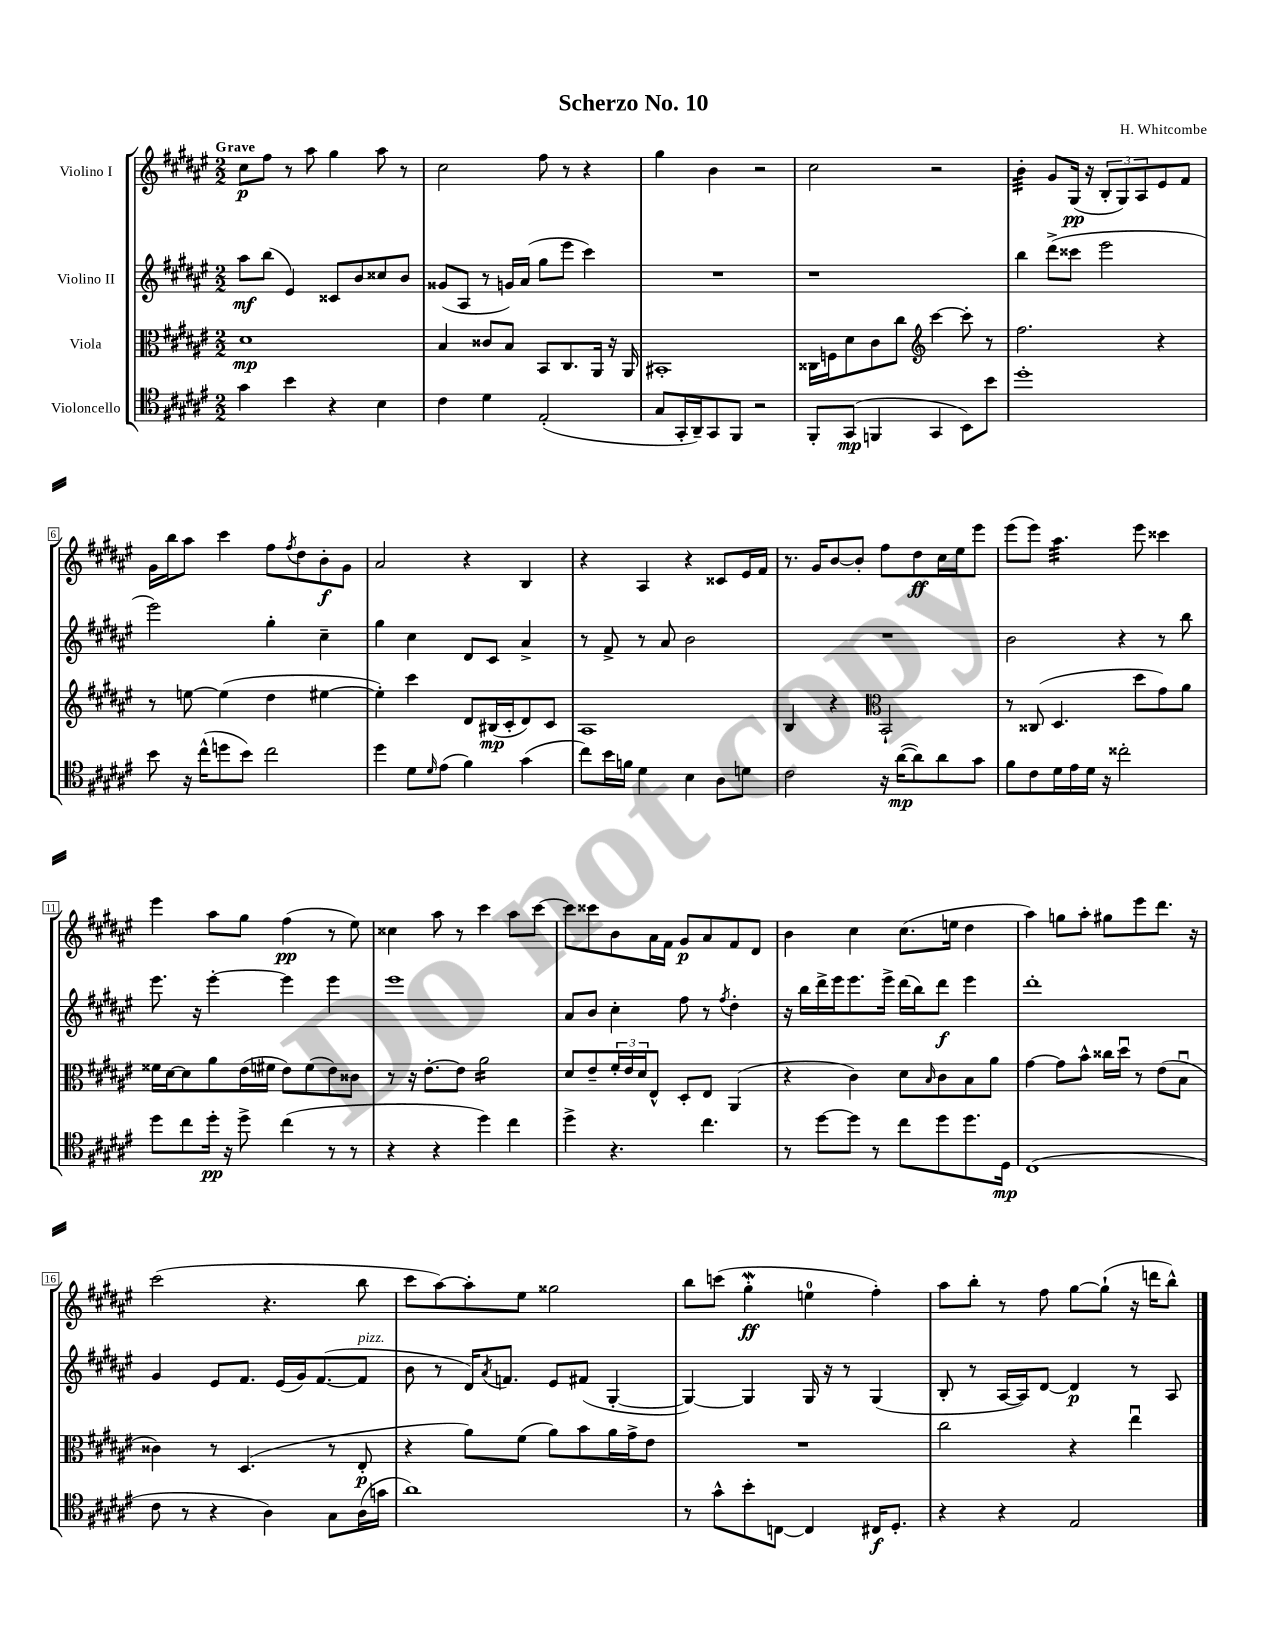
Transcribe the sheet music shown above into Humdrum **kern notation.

**kern	**kern	**kern	**kern
*staff4	*staff3	*staff2	*staff1
*clefC4	*clefC3	*clefG2	*clefG2
*k[f#c#g#d#a#e#]	*k[f#c#g#d#a#e#]	*k[f#c#g#d#a#e#]	*k[f#c#g#d#a#e#]
*M2/2	*M2/2	*M2/2	*M2/2
4g#\	1d#	8aa#\L	8cc#\L
.	.	(8bb\J	8ff#\J
4b\	.	4e#/)	8r
.	.	.	8aa#\
4r	.	8c##/L	4gg#\
.	.	8b/	.
4B\	.	8cc##/	8aa#\
.	.	8b/J	8r
=	=	=	=
4c#\	4B/	(8g##/L	2cc#\
.	.	8A#/J	.
4d#\	8c##/L	8r	.
.	8B/J	16g/LL)	.
.	.	(16a#/JJ	.
(2E#'/	8BB/L	8gg#\L	8ff#\
.	8.C#/	8eee#\J	8r
.	.	4ccc#\)	4r
.	16AA#/Jk	.	.
.	16r	.	.
.	16AA#/	.	.
=	=	=	=
8G#/L	1BB#'	1r	4gg#\
16GG#'/L	.	.	.
16AA#~/J)	.	.	.
8GG#/	.	.	4b\
8FF#/J	.	.	.
2r	.	.	2r
=	=	=	=
8FF#'/L	16C##\LL	1r	2cc#\
.	16F\J	.	.
(8GG#/J	8d#\	.	.
4FF/	8c#\	.	.
.	8cc#\J	.	.
*	*clefG2	*	*
4GG#/	[4ccc#\	.	2r
8BB\L)	8ccc#'\]	.	.
8b\J	8r	.	.
=	=	=	=
1dd#'	2.ff#\	4bb\	4b'\
.	.	(8ddd#^\L	8g#/L
.	.	8ccc##\J	(16G#/Jk
.	.	.	16r
.	.	2eee#\	12B'/L
.	.	.	12G#/)
.	.	.	12A#/
.	4r	.	8e#/
.	.	.	8f#/J
=	=	=	=
8b\	8r	2eee#\)	16g#\LL
.	.	.	16bb\J
16r	[8ee\	.	8aa#\J
(16cc#^^\LK	.	.	.
8dd\	(4ee\]	.	4ccc#\
8b\J)	.	.	.
2cc#\	4dd#\	4gg#'\	8ff#\L
.	.	.	8qff#/
.	.	.	8dd#\
.	[4ee#\	4cc#~\	8b'\
.	.	.	8g#\J
=	=	=	=
4dd#\	4ee#'\])	4gg#\	2a#/
8d#\L	4ccc#\	4cc#\	.
16qqd#/	.	.	.
(8e#\J	.	.	.
4f#\)	8d#/L	8d#/L	4r
.	(16B#/L	8c#/J	.
.	16c#'/J	.	.
(4g#\	8d#/)	4a#^/	4B/
.	8c#/J	.	.
=	=	=	=
8cc#\L)	1A#	8r	4r
16b\L	.	8f#^/	.
16f\JJ	.	.	.
4d#\	.	8r	4A#/
.	.	8a#/	.
4B\	.	2b\	4r
8A#\L	.	.	8c##/L
8d\J	.	.	16e#/L
.	.	.	16f#/JJ
=	=	=	=
2c#\	4B/	1r	8.r
.	.	.	16g#/LK
.	4r	.	[8b/
.	.	.	8b'/]J
*	*clefC3	*	*
16r	2BB`/	.	8ff#\L
([16a#\LK	.	.	.
8a#\])	.	.	8dd#\
8a#\	.	.	16cc#\L
.	.	.	16ee#\J
8g#\J	.	.	8eee#\J
=	=	=	=
8f#\L	8r	2b\	(8eee#\L
8c#\	(8C##/	.	8eee#\J)
16d#\L	4.D#/	.	4.aa#\
16e#\	.	.	.
16d#\JJ	.	.	.
16r	.	.	.
2cc##'\	.	4r	.
.	8dd#\L	.	8eee#\
.	8g#\)	8r	4ccc##\
.	8a#\J	8bb\	.
=	=	=	=
8dd#\L	16f##\LL	8.eee#\	4eee#\
.	[16d#\J	.	.
8cc#\	8d#\]	.	.
.	.	16r	.
16dd#'\Jk	8a#\	[4eee#'\	8aa#\L
16r	.	.	.
8dd#^\	(16e#\L	.	8gg#\J
.	16f#\JJ	.	.
(4cc#\	8e#\L)	4eee#\]	(4ff#\
.	(8f#\	.	.
8r	8e#\)	4eee#\	8r
8r	8c##\J	.	8ee#\)
=	=	=	=
4r	8r	1eee#	4cc##\
.	16r	.	.
.	[8.e#'\L	.	.
4r	.	.	8aa#\
.	8e#\]J	.	8r
4dd#\)	2a#\	.	4ccc#\
4cc#\	.	.	8aa#\L
.	.	.	[8ccc#\J
=	=	=	=
4dd#^\	8d#/L	8a#/L	8ccc#\]L
.	8e#~/	8b/J	8ccc##\
4.r	24f#'/L	4cc#'\	8b\
.	24e#/	.	.
.	24d#/J	.	.
.	8E#^^/J	.	16a#\L
.	.	.	16f#\JJ
.	8D#'/L	8ff#\	8g#/L
4.cc#\	8E#/J	8r	8a#/
.	.	8qff#/	.
.	(4AA#/	4dd#'\	8f#/
.	.	.	8d#/J
=	=	=	=
8r	4r	16r	4b\
.	.	16bb\LL	.
[8dd#\L	.	16ddd#^\	.
.	.	16eee#\J	.
8dd#\]J	4c#\)	8.eee#\	4cc#\
8r	.	.	.
.	.	16eee#^\Jk	.
8cc#\L	8d#\L	(16ddd#\LL	(8.cc#\L
.	.	16bb\J)	.
.	16qqB/	.	.
8dd#\	8c#\	8ddd#\J	.
.	.	.	16ee\Jk
8.dd#\	8B\	4eee#\	4dd#\
.	8a#\J	.	.
16D#\Jk	.	.	.
=	=	=	=
(1C#	[4g#\	1ddd#'	4aa#\)
.	8g#\]L	.	8gg\L
.	8b^^\J	.	8aa#'\J
.	16cc##\LL	.	8gg#\L
.	16dd#u\JJ	.	.
.	8r	.	8eee#\
.	(8e#\L	.	8.ddd#\J
.	8Bu\J	.	.
.	.	.	16r
=	=	=	=
8c#\	4c##\)	4g#/	(2ccc#\
8r	.	.	.
4r	8r	8e#/L	.
.	(4.D#/	8.f#/J	.
4A#\)	.	.	4.r
.	.	(16e#/LL	.
.	.	16g#/J)	.
.	.	([8.f#/	.
8G#\L	8r	.	.
(16A#\L	8E#'/	8f#/]J	8bb\
16g\JJ	.	.	.
=	=	=	=
1a#)	4r	8b\	8ccc#\L
.	.	8r	[8aa#\)
.	8a#\L)	16d#/LK)	8aa#'\]
.	.	8qa#/	.
.	.	8.f/J	.
.	(8f#\J	.	8ee#\J
.	8a#\L)	8e#/L	2gg##\
.	8b\	(8f#/J	.
.	16a#\L	[4G#'/	.
.	16g#^\J	.	.
.	8e#\J	.	.
=	=	=	=
8r	1r	4G#/_)	8bb\L
8g#^^\L	.	.	(8ccc\J
8b'\	.	4G#/]	4gg#'\
[8C\J	.	.	.
4C/]	.	16G#/	4ee\
.	.	16r	.
.	.	8r	.
16C#/LK	.	(4G#/	4ff#'\)
8.D#'/J	.	.	.
=	=	=	=
4r	2cc#\	8B'/	8aa#\L
.	.	8r	8bb'\J
4r	.	[16A#/LL	8r
.	.	16A#/]J)	.
.	.	[8d#/J	8ff#\
2E#/	4r	4d#/]	[8gg#\L
.	.	.	(8gg#`\]J
.	4ee#u\	8r	16r
.	.	.	16ddd\LK
.	.	8A#/	8bb^^\J)
==	==	==	==
*-	*-	*-	*-
